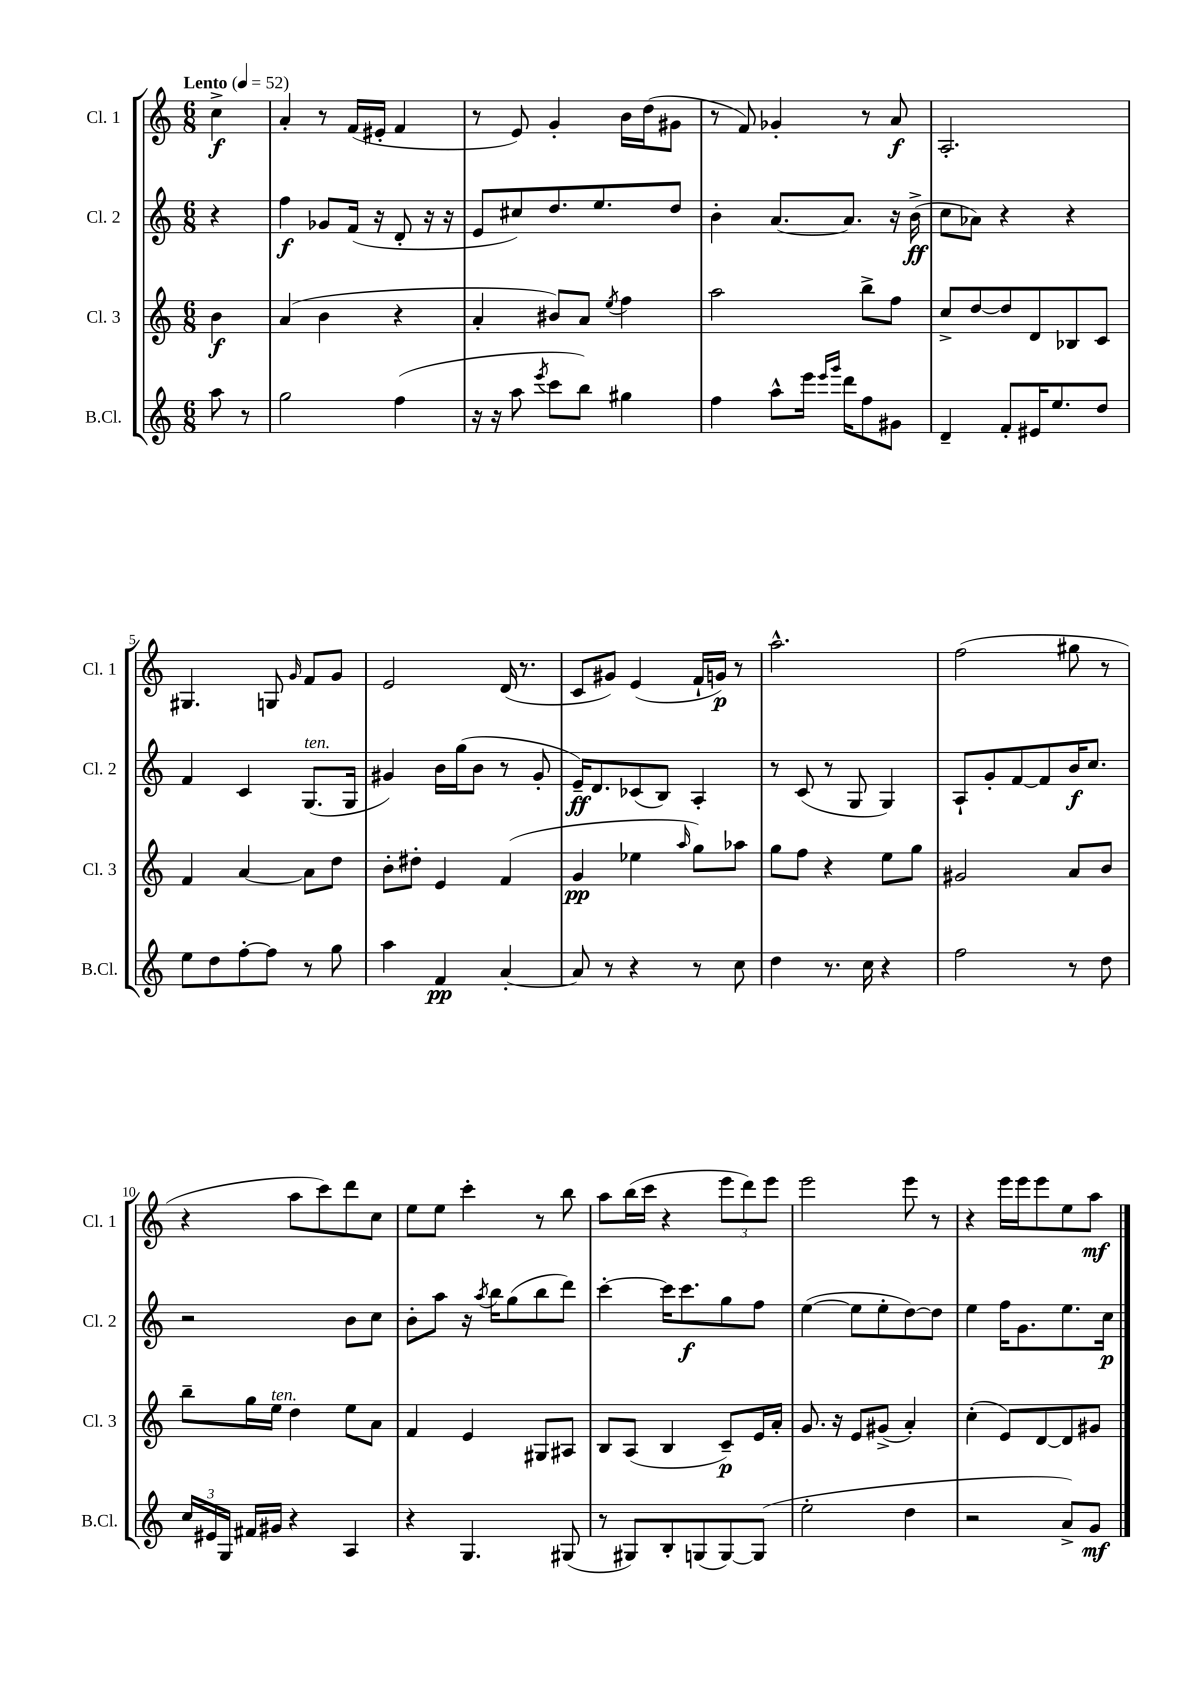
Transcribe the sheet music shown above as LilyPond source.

<<
\new StaffGroup <<
\new Staff = "s0" \with { instrumentName = "Cl. 1" shortInstrumentName = "Cl. 1" } {
    \clef treble \key c \major \numericTimeSignature \time 6/8 \partial 4 \tempo "Lento" 4 = 52
    \autoBeamOff c''4->\f |
    a'4-. r8 f'16[( eis'16]-. f'4 |
    r8 e'8) g'4-. b'16[ d''16( gis'8] |
    r8 f'8) ges'4-. r8 a'8\f |
    a2.-. |
    gis4. g8 \grace { g'16 } f'8[ g'8] |
    e'2 d'16( r8. |
    c'8[ gis'8]) e'4( f'16[-! g'16]\p) r8 |
    a''2.-^ |
    f''2( gis''8 r8 |
    r4 a''8[ c'''8) d'''8 c''8] |
    e''8[ e''8] c'''4-. r8 b''8 |
    a''8[ b''16( c'''16] r4 \tuplet 3/2 { e'''8[ d'''8) e'''8] } |
    e'''2 e'''8 r8 |
    r4 e'''16[ e'''16 e'''8 e''8 a''8]\mf \bar "|." |
}
\new Staff = "s1" \with { instrumentName = "Cl. 2" shortInstrumentName = "Cl. 2" } {
    \clef treble \key c \major \numericTimeSignature \time 6/8 \partial 4
    \autoBeamOff r4 |
    f''4\f ges'8[ f'16]( r16 d'8-. r16 r16 |
    e'8[ cis''8) d''8. e''8. d''8] |
    b'4-. a'8.[~ a'8.] r16 b'16->\ff( |
    c''8[ aes'8]) r4 r4 |
    f'4 c'4 g8.[^\markup { \italic "ten." }( g16] |
    gis'4) b'16[ g''16( b'8] r8 gis'8-. |
    e'16[--\ff) d'8. ces'8( b8]) a4-. |
    r8 c'8( r8 g8 g4) |
    a8[-! g'8-. f'8~ f'8 b'16\f c''8.] |
    r2 b'8[ c''8] |
    b'8[-. a''8] r16 \acciaccatura { a''8 } b''16[ g''8( b''8 d'''8]) |
    c'''4~-. c'''16[ c'''8.\f g''8 f''8] |
    e''4~( e''8[ e''8-. d''8~) d''8] |
    e''4 f''16[ g'8. e''8. c''16]\p \bar "|." |
}
\new Staff = "s2" \with { instrumentName = "Cl. 3" shortInstrumentName = "Cl. 3" } {
    \clef treble \key c \major \numericTimeSignature \time 6/8 \partial 4
    \autoBeamOff b'4\f |
    a'4( b'4 r4 |
    a'4-. bis'8[) a'8] \acciaccatura { e''8 } f''4 |
    a''2 b''8[-> f''8] |
    c''8[-> d''8~ d''8 d'8 bes8 c'8] |
    f'4 a'4~ a'8[ d''8] |
    b'8[-. dis''8]-. e'4 f'4( |
    g'4\pp ees''4 \grace { a''16 } g''8[) aes''8] |
    g''8[ f''8] r4 e''8[ g''8] |
    gis'2 a'8[ b'8] |
    b''8[-- g''16 e''16]^\markup { \italic "ten." } d''4 e''8[ a'8] |
    f'4 e'4 gis8[ ais8] |
    b8[ a8]( b4 c'8[--\p) e'16 a'16]-. |
    g'8. r16 e'8[ gis'8]->( a'4-.) |
    c''4-.( e'8[) d'8~ d'8 gis'8] \bar "|." |
}
\new Staff = "s3" \with { instrumentName = "B.Cl." shortInstrumentName = "B.Cl." } {
    \clef treble \key c \major \numericTimeSignature \time 6/8 \partial 4
    \autoBeamOff a''8 r8 |
    g''2 f''4( |
    r16 r16 a''8 \acciaccatura { e'''8 } c'''8[ b''8]) gis''4 |
    f''4 a''8[-^ e'''16] \grace { e'''16[ g'''16] } d'''16[ f''8 gis'8] |
    d'4-- f'8[-. eis'16 e''8. d''8] |
    e''8[ d''8 f''8~-. f''8] r8 g''8 |
    a''4 f'4\pp a'4~-. |
    a'8 r8 r4 r8 c''8 |
    d''4 r8. c''16 r4 |
    f''2 r8 d''8 |
    \tuplet 3/2 { c''16[ eis'16 g16] } fis'16[ gis'16] r4 a4 |
    r4 g4. gis8( |
    r8 gis8[) b8-. g8( g8~) g8]( |
    e''2-. d''4 |
    r2 a'8[->) g'8]\mf \bar "|." |
}
>>
>>
